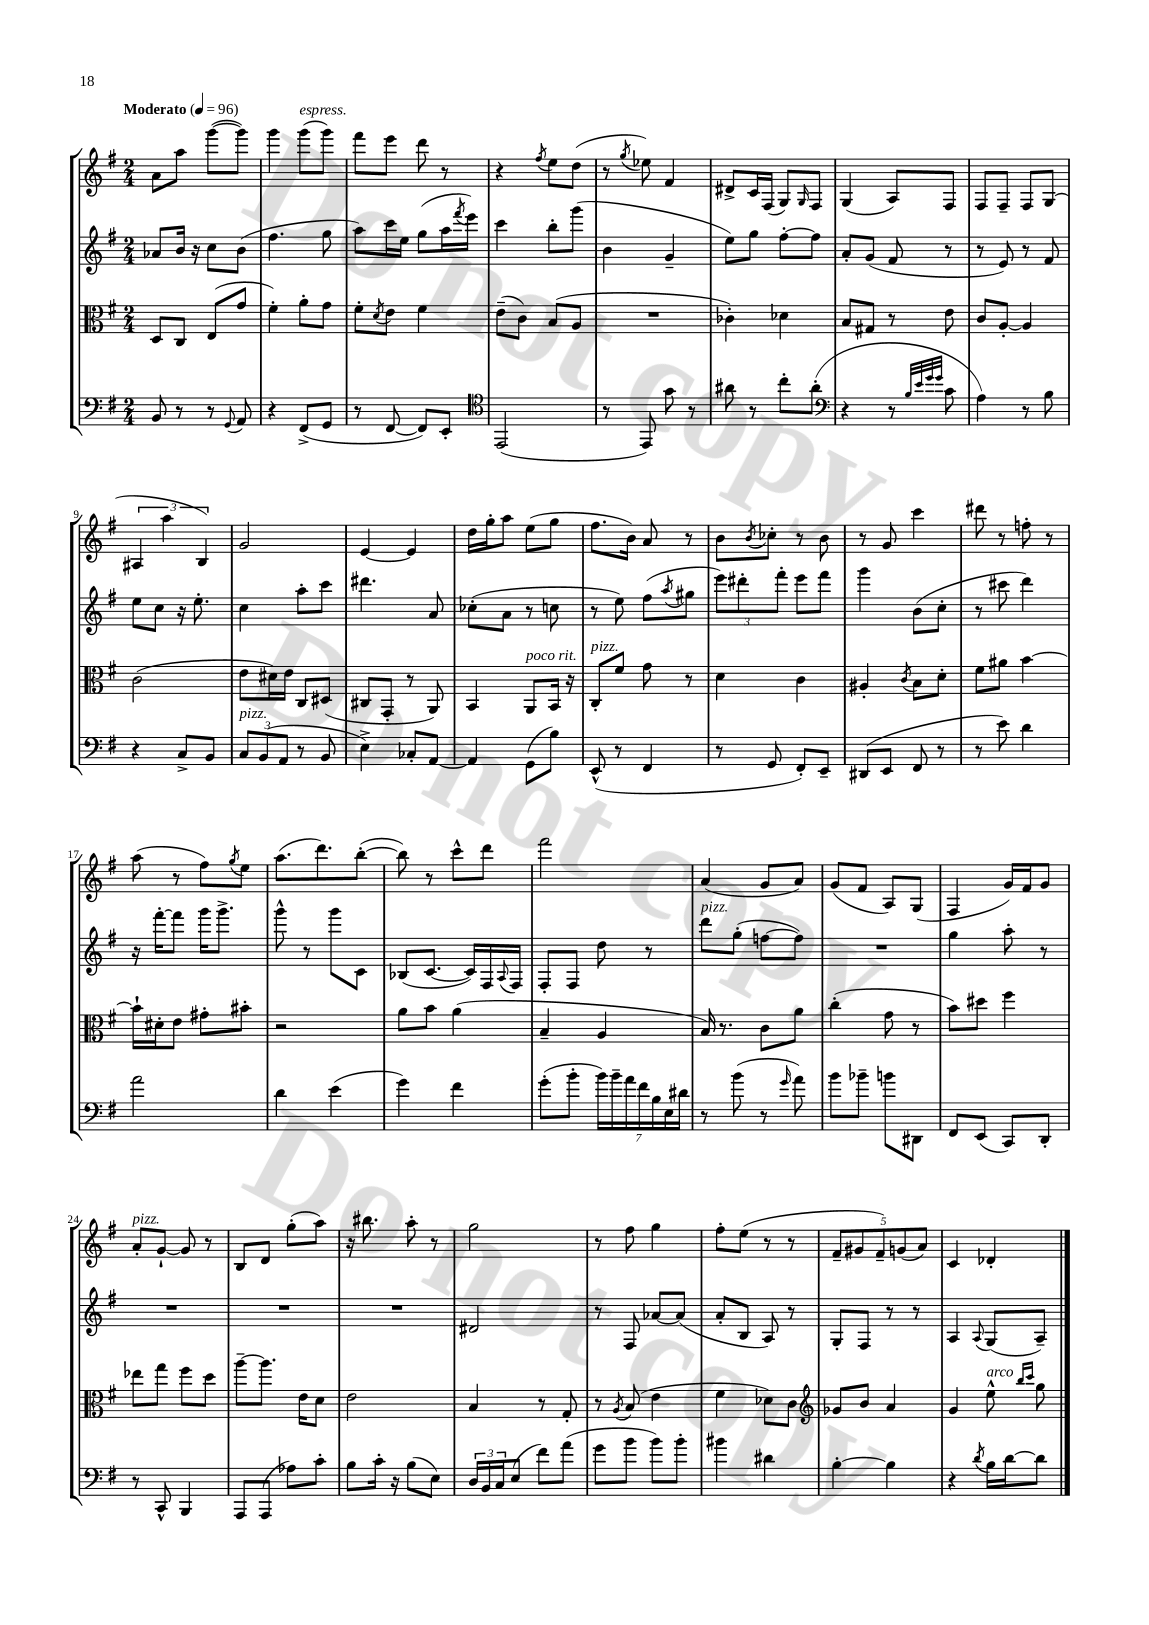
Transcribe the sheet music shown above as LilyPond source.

<<
\new StaffGroup <<
\new Staff = "s0" {
    \clef treble \key g \major \numericTimeSignature \time 2/4 \tempo "Moderato" 4 = 96
    a'8 a''8 g'''8~( g'''8) |
    g'''4 g'''8^\markup { \italic "espress." }( g'''8) |
    fis'''8 e'''8 d'''8 r8 |
    r4 \acciaccatura { fis''8 } e''8 d''8( |
    r8 \acciaccatura { g''8 } ees''8) fis'4 |
    dis'8-> c'16 fis16( g8) \grace { g16 } fis8 |
    g4( a8) fis8 |
    fis8 fis8-- fis8 g8( |
    \tuplet 3/2 { ais4 a''4 b4) } |
    g'2 |
    e'4~ e'4 |
    d''16 g''16-. a''8 e''8( g''8 |
    fis''8. b'16) a'8 r8 |
    b'8 \acciaccatura { b'8 } ces''8-. r8 b'8 |
    r8 g'8 c'''4 |
    dis'''8 r8 f''8-. r8 |
    a''8( r8 fis''8) \acciaccatura { g''8 } e''8 |
    a''8.( d'''8.) b''8~-.( |
    b''8) r8 c'''8-^ d'''8 |
    fis'''2 |
    a'4( g'8 a'8) |
    g'8( fis'8 a8) g8( |
    fis4 g'16) fis'16 g'8 |
    a'8-.^\markup { \italic "pizz." } g'8~-! g'8 r8 |
    b8 d'8 g''8-.( a''8) |
    r16 bis''8. a''8-. r8 |
    g''2 |
    r8 fis''8 g''4 |
    fis''8-. e''8( r8 r8 |
    \tuplet 5/4 { fis'8-- gis'8 fis'8--) g'8( a'8) } |
    c'4 des'4-. \bar "|." |
}
\new Staff = "s1" {
    \clef treble \key g \major \numericTimeSignature \time 2/4
    aes'8 b'16 r16 c''8 b'8( |
    fis''4. g''8 |
    a''8) c'''16 e''16 g''8( a''16 \acciaccatura { fis'''8 } e'''16) |
    c'''4 b''8-. g'''8( |
    b'4 g'4-- |
    e''8) g''8 fis''8~-. fis''8 |
    a'8-. g'8( fis'8 r8 |
    r8 e'8) r8 fis'8 |
    e''8 c''8 r16 e''8.-. |
    c''4 a''8-. c'''8 |
    dis'''4. a'8 |
    ces''8-.( a'8 r8 c''8 |
    r8 e''8) fis''8( \acciaccatura { a''8 } gis''8 |
    \tuplet 3/2 { e'''8) dis'''8-. fis'''8-. } e'''8 fis'''8 |
    g'''4 b'8( c''8-. |
    r8 cis'''8 d'''4) |
    r16 fis'''16~-. fis'''8 g'''16 g'''8.-> |
    g'''8-^ r8 g'''8 c'8 |
    bes8( c'8.~ c'16) fis16 \appoggiatura { a8 } fis16 |
    fis8-. fis8 d''8 r8 |
    d'''8^\markup { \italic "pizz." } g''8-.( f''8~ f''8) |
    R2 |
    g''4 a''8-. r8 |
    R2 |
    R2 |
    R2 |
    dis'2 |
    r8 fis8 aes'8~ aes'8( |
    a'8-. b8 a8) r8 |
    g8-. fis8 r8 r8 |
    a4 \appoggiatura { a8 } g8( a8--) \bar "|." |
}
\new Staff = "s2" {
    \clef alto \key g \major \numericTimeSignature \time 2/4
    d8 c8 e8( g'8 |
    fis'4-.) a'8-. g'8 |
    fis'8-. \acciaccatura { d'8 } e'8 fis'4 |
    e'8--( c'8) b8( a8 |
    R2 |
    ces'4-.) des'4 |
    b8 gis8 r8 e'8 |
    c'8 a8~-. a4 |
    c'2( |
    e'8 dis'16) e'16 c8 dis8( |
    cis8 g,8-. r8 a,8) |
    b,4 a,8^\markup { \italic "poco rit." } b,16 r16 |
    c8-.^\markup { \italic "pizz." } fis'8 g'8 r8 |
    d'4 c'4 |
    ais4-. \acciaccatura { c'8 } b8 d'8-. |
    fis'8 ais'8 b'4~ |
    b'16-! dis'16-. e'8 gis'8-. bis'8-. |
    r2 |
    a'8 b'8 a'4( |
    b4-- a4 |
    b16) r8. c'8 a'8 |
    c''4-.( g'8 r8 |
    b'8) dis''8 fis''4 |
    ees''8 g''8 fis''8 d''8 |
    a''8~-- a''8. e'16 d'8 |
    e'2 |
    b4 r8 g8-. |
    r8 \acciaccatura { a8 } b8( e'4 |
    fis'4 des'8) c'8 |
    \clef treble ges'8 b'8 a'4 |
    g'4 e''8-^^\markup { \italic "arco" } \grace { b''16 c'''16 } g''8 \bar "|." |
}
\new Staff = "s3" {
    \clef bass \key g \major \numericTimeSignature \time 2/4
    b,8 r8 r8 \appoggiatura { g,8 } a,8 |
    r4 fis,8->( g,8 |
    r8 fis,8~ fis,8) e,8-. |
    \clef tenor e,2( |
    r8 e,8) g'8 r8 |
    ais'8 r8 c''8-. ais'8-.( |
    \clef bass r4 r8 \grace { b32 e'32 g'32 g'32 } c'8 |
    a4) r8 b8 |
    r4 c8-> b,8 |
    \tuplet 3/2 { c8^\markup { \italic "pizz." } b,8( a,8 } r8 b,8 |
    e4->) ces8-. a,8~ |
    a,4 g,8( b8) |
    e,8-^( r8 fis,4 |
    r8 g,8 fis,8-.) e,8-- |
    dis,8( e,8 fis,8 r8 |
    r8 e'8) d'4 |
    a'2 |
    d'4 e'4( |
    g'4) fis'4 |
    g'8-.( b'8-. \tuplet 7/4 { b'16) b'16-- a'16 fis'16 b16 e16 dis'16 } |
    r8 b'8( r8 \grace { g'16 } a'8) |
    b'8 bes'8-- b'8 dis,8 |
    fis,8 e,8( c,8) d,8-. |
    r8 c,8-^ b,,4 |
    a,,8 a,,8( aes8) c'8-. |
    b8 c'16-. r16 b8( e8) |
    \tuplet 3/2 { d16 b,16 c16 } e8( fis'8) a'8( |
    g'8 b'8 b'8) b'8-. |
    bis'4 dis'4 |
    b4~-. b4 |
    r4 \acciaccatura { d'8 } b16 d'16~ d'8 \bar "|." |
}
>>
>>
